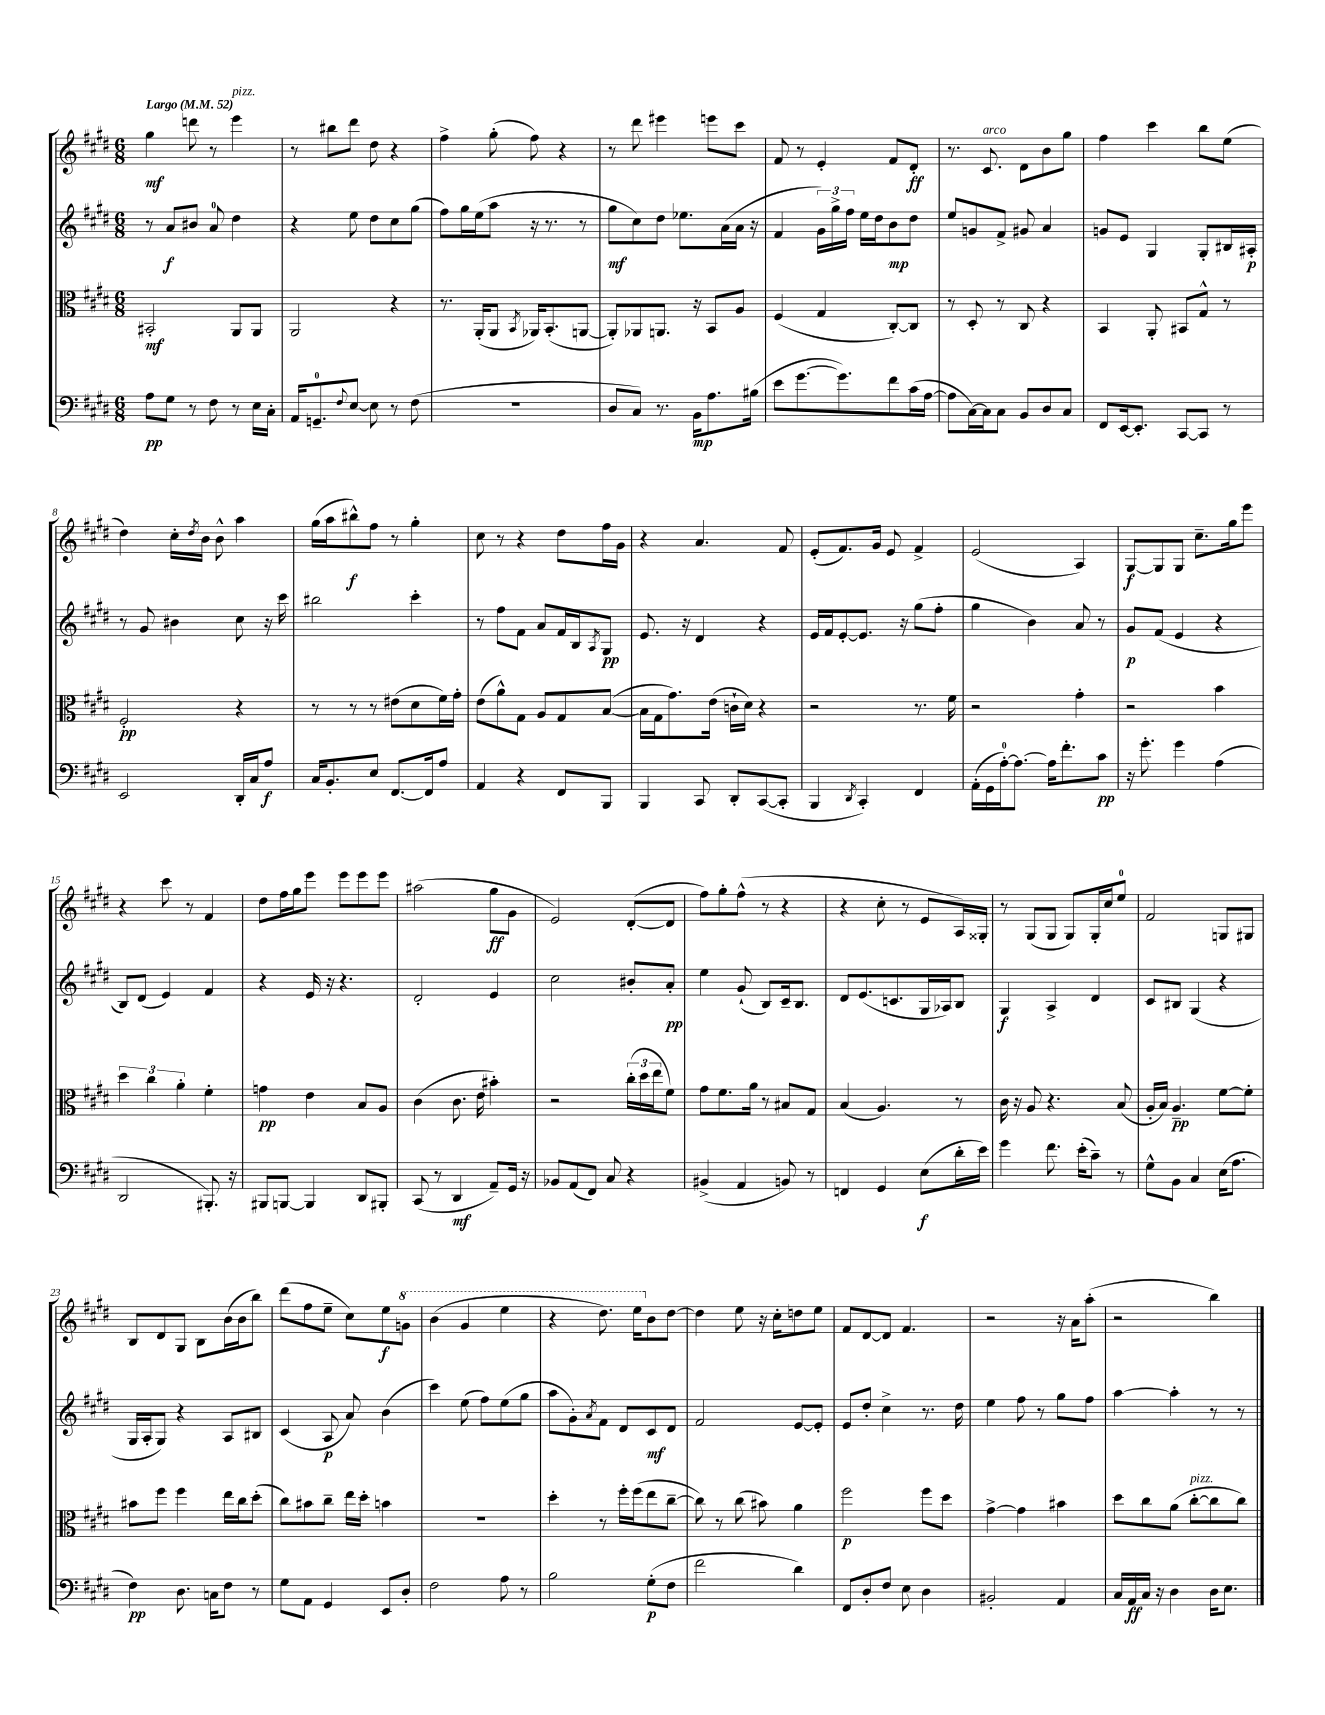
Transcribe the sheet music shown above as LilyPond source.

<<
\new StaffGroup <<
\new Staff = "s0" {
    \clef treble \key e \major \numericTimeSignature \time 6/8 \tempo "Largo" 4 = 52
    gis''4\mf d'''8 r8 e'''4^\markup { \italic "pizz." } |
    r8 bis''8 dis'''8 dis''8 r4 |
    fis''4-> gis''8-.( fis''8) r4 |
    r8 dis'''8 eis'''4 e'''8 cis'''8 |
    fis'8 r8 e'4-. fis'8 dis'8-.\ff |
    r8. cis'8.^\markup { \italic "arco" } dis'8 b'8 gis''8 |
    fis''4 cis'''4 b''8 e''8( |
    dis''4) cis''16-. \acciaccatura { dis''8 } b'16 b'8-^ a''4 |
    gis''16( a''16 bis''8-^\f) fis''8 r8 gis''4-. |
    cis''8 r8 r4 dis''8 fis''16 gis'16 |
    r4 a'4. fis'8 |
    e'8-.( fis'8.) gis'16 e'8 fis'4-> |
    e'2( a4) |
    gis8~\f gis8 gis8 cis''8.-- gis''16 e'''8 |
    r4 cis'''8 r8 fis'4 |
    dis''8 fis''16 gis''16 e'''8 e'''8 e'''8 e'''8 |
    ais''2( gis''8\ff gis'8 |
    e'2) dis'8~-.( dis'8 |
    fis''8) gis''8-. fis''8-^( r8 r4 |
    r4 cis''8-. r8 e'8 a16) gisis16-. |
    r8 gis8( gis8 gis8) gis16-. cis''16 e''8-0 |
    fis'2 g8 gis8 |
    b8 dis'8 gis8 b8 b'16( b'16 b''8) |
    dis'''8( fis''8 e''8-- cis''8) e''8\f \ottava #1 g''8 |
    b''4( gis''4 e'''4 |
    r4 dis'''8.) e'''16 \ottava #0 b'8 dis''8~ |
    dis''4 e''8 r16 cis''16-. d''8 e''8 |
    fis'8 dis'8~ dis'8 fis'4. |
    r2 r16 a'16 a''8-.( |
    r2 b''4) \bar "|." |
}
\new Staff = "s1" {
    \clef treble \key e \major \numericTimeSignature \time 6/8
    r8 a'8\f bis'8 a'8-0 dis''4 |
    r4 e''8 dis''8 cis''8 gis''8( |
    fis''8) gis''16 e''16( a''8 r16 r8. r8 |
    gis''8\mf cis''8) dis''8 ees''8. a'16( a'16 r16 |
    fis'4 \tuplet 3/2 { gis'16) gis''16-> fis''16 } e''16 dis''16 b'8\mp dis''8 |
    e''8 g'8 fis'8-> gis'8 a'4 |
    g'8 e'8 gis4 gis8-. bis16 ais16-.\p |
    r8 gis'8 bis'4 cis''8 r16 cis'''16 |
    bis''2 cis'''4-. |
    r8 fis''8 fis'8 a'8 fis'16 b16 \acciaccatura { a8 } gis8\pp |
    e'8. r16 dis'4 r4 |
    e'16 fis'16 e'8~-. e'8. r16 gis''8( fis''8-. |
    gis''4 b'4) a'8 r8 |
    gis'8\p fis'8( e'4 r4 |
    b8) dis'8( e'4) fis'4 |
    r4 e'16 r16 r4. |
    dis'2-. e'4 |
    cis''2 bis'8-. a'8-.\pp |
    e''4 gis'8-!( b8) cis'16-- b8. |
    dis'8 e'8.( c'8. gis16 aes16) b8 |
    gis4\f a4-> dis'4 |
    cis'8 bis8 gis4( r4 |
    gis16 a16-. gis8) r4 a8 bis8 |
    cis'4( a8\p a'8) b'4( |
    cis'''4) e''8( fis''8) e''8( gis''8 |
    a''8 gis'8-.) \acciaccatura { a'8 } fis'8 dis'8 cis'8\mf dis'8 |
    fis'2 e'8~ e'8-. |
    e'8 dis''8-. cis''4-> r8. dis''16 |
    e''4 fis''8 r8 gis''8 fis''8 |
    a''4~ a''4-. r8 r8 \bar "|." |
}
\new Staff = "s2" {
    \clef alto \key e \major \numericTimeSignature \time 6/8
    bis,2-.\mf a,8 a,8 |
    a,2 r4 |
    r8. a,16-.( a,8 \acciaccatura { b,8 } aes,16) b,8.-.( a,8~ |
    a,8-.) aes,8 a,8. r16 b,8 a8 |
    fis4( gis4 cis8~-.) cis8 |
    r8 dis8-. r8 cis8 r4 |
    b,4 a,8-. bis,8 gis8-^ r8 |
    fis2-.\pp r4 |
    r8 r8 r8 eis'8( dis'8 fis'16) gis'16-. |
    e'8( a'8-^) gis8 a8 gis8 b8~( |
    b16 gis16 gis'8.) e'16( c'16-! dis'16) r4 |
    r2 r8. fis'16 |
    r2 gis'4-. |
    r2 b'4 |
    \tuplet 3/2 { dis''4 cis''4 a'4-. } fis'4-. |
    g'4\pp e'4 b8 a8 |
    cis'4( cis'8. e'16 bis'4-.) |
    r2 \tuplet 3/2 { cis''16-.( dis''16 e''16 } fis'8) |
    gis'8 fis'8. a'16 r8 bis8 gis8 |
    b4( a4.) r8 |
    cis'16 r16 a8 r4. b8( |
    a16-. b16) a4.--\pp fis'8~ fis'8-. |
    bis'8 fis''8 fis''4 e''16 cis''16 dis''8-.( |
    cis''8) bis'8 cis''8-- e''16 dis''16-. b'4 |
    R2. |
    dis''4-. r8 fis''16-. fis''16( e''8 cis''8~-- |
    cis''8) r8 cis''8( bis'8) a'4 |
    fis''2\p fis''8 dis''8 |
    gis'4~-> gis'4 bis'4 |
    dis''8 cis''8 a'8( cis''8~-.^\markup { \italic "pizz." } cis''8 cis''8) \bar "|." |
}
\new Staff = "s3" {
    \clef bass \key e \major \numericTimeSignature \time 6/8
    a8\pp gis8 r8 fis8 r8 e16 cis16-. |
    a,16 g,8.-0-- \appoggiatura { fis8 } e8~ e8 r8 fis8( |
    R2. |
    dis8 cis8) r8. b,16\mp a8. bis16( |
    e'8 gis'8.~ gis'8.) fis'8 cis'16( a16~ |
    a8 cis16~) cis16 cis8 b,8 dis8 cis8 |
    fis,8 e,16~ e,8.-. cis,8~ cis,8 r8 |
    e,2 dis,16-. cis16 a8\f |
    cis16 b,8.-. e8 fis,8.~ fis,16 a8 |
    a,4 r4 fis,8 b,,8 |
    b,,4 cis,8 dis,8-. cis,8~( cis,8-. |
    b,,4 \acciaccatura { dis,8 } cis,4-.) fis,4 |
    a,16-.( gis,16 a16-0~-.) a8.~ a16 fis'8.-. cis'8\pp |
    r16 gis'8.-. gis'4 a4( |
    dis,2 bis,,8.-.) r16 |
    bis,,8 b,,8~ b,,4 dis,8 bis,,8-. |
    cis,8( r8 dis,4\mf a,8--) gis,16 r16 |
    bes,8 a,8( fis,8) cis8 r4 |
    bis,4->( a,4 b,8) r8 |
    f,4 gis,4 e8\f( dis'16-. e'16) |
    gis'4 fis'8. e'16-.( cis'8--) r8 |
    gis8-^ b,8 cis4 e16( a8. |
    fis4\pp) dis8. c16 fis8 r8 |
    gis8 a,8 gis,4 e,8 dis8-. |
    fis2 a8 r8 |
    b2 gis8-.\p( fis8 |
    fis'2 dis'4) |
    fis,8 dis8-. fis8 e8 dis4 |
    bis,2-. a,4 |
    cis16 a,16\ff cis16 r16 dis4 dis16 e8. \bar "|." |
}
>>
>>
